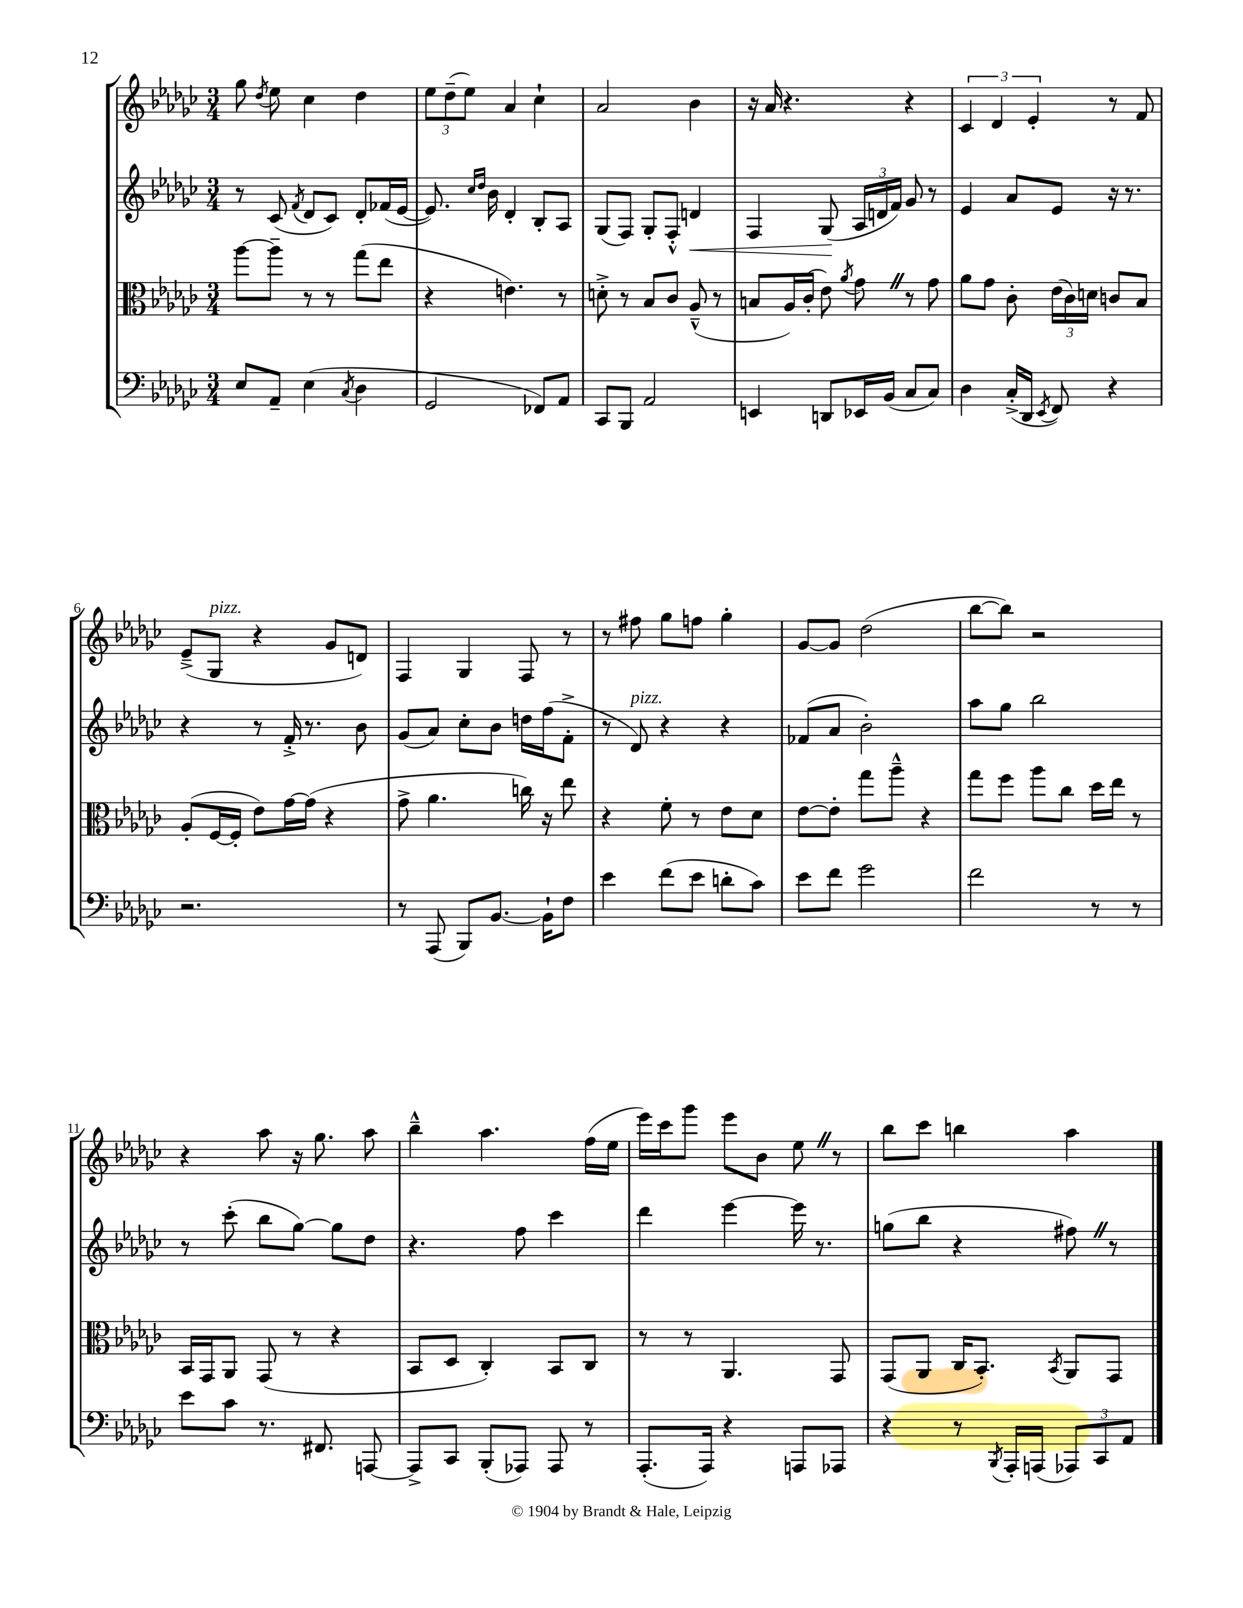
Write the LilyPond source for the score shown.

<<
\new StaffGroup <<
\new Staff = "s0" {
    \clef treble \key ges \major \numericTimeSignature \time 3/4
    \autoBeamOff ges''8 \acciaccatura { des''8 } ees''8 ces''4 des''4 |
    \tuplet 3/2 { ees''8[ des''8--( ees''8]) } aes'4 ces''4-! |
    aes'2 bes'4 |
    r16 aes'16 r4. r4 |
    \tuplet 3/2 { ces'4 des'4 ees'4-. } r8 f'8 |
    ees'8[--->( ges8]^\markup { \italic "pizz." } r4 ges'8[ d'8]) |
    f4 ges4 f8 r8 |
    r8 fis''8 ges''8[ f''8] ges''4-. |
    ges'8[~ ges'8] des''2( |
    bes''8[~ bes''8]) r2 |
    r4 aes''8 r16 ges''8. aes''8 |
    bes''4---^ aes''4. f''16[( ees''16] |
    ees'''16[) ces'''16 ges'''8] ees'''8[ bes'8] ees''8 \once \override BreathingSign.text = \markup { \musicglyph "scripts.caesura.straight" } \breathe r8 |
    bes''8[ ces'''8] b''4 aes''4 \bar "|." |
}
\new Staff = "s1" {
    \clef treble \key ges \major \numericTimeSignature \time 3/4
    \autoBeamOff r8 ces'8( \acciaccatura { f'8 } des'8[ ces'8]) des'8[-. fes'16( ees'16]~ |
    ees'8.) \grace { ces''16[ des''16] } bes'16 des'4-. bes8[-. aes8] |
    ges8[( f8]) ges8[-. f8]-.-^ d'4\< |
    f4 ges8\!( \tuplet 3/2 { aes16[ d'16 f'16]) } ges'8 r8 |
    ees'4 aes'8[ ees'8] r16 r8. |
    r4 r8 f'16-.-> r8. bes'8 |
    ges'8[( aes'8]) ces''8[-. bes'8] d''16[ f''16( f'8]-.-> |
    r8 des'8^\markup { \italic "pizz." }) r4 r4 |
    fes'8[( aes'8] bes'2-.) |
    aes''8[ ges''8] bes''2 |
    r8 ces'''8-.( bes''8[ ges''8]~) ges''8[ des''8] |
    r4. f''8 ces'''4 |
    des'''4 ees'''4~ ees'''16 r8. |
    g''8[( bes''8] r4 fis''8) \once \override BreathingSign.text = \markup { \musicglyph "scripts.caesura.straight" } \breathe r8 \bar "|." |
}
\new Staff = "s2" {
    \clef alto \key ges \major \numericTimeSignature \time 3/4
    \autoBeamOff aes''8[~ aes''8]-- r8 r8 ges''8[( ees''8] |
    r4 e'4.) r8 |
    d'8-.-> r8 bes8[ ces'8] aes8---^( r8 |
    b8[ aes16) ces'16]-.( ees'8) \acciaccatura { aes'8 } ges'8 \once \override BreathingSign.text = \markup { \musicglyph "scripts.caesura.straight" } \breathe r8 ges'8 |
    aes'8[ ges'8] ces'8-. \tuplet 3/2 { ees'16[( ces'16) d'16] } c'8[ bes8] |
    aes8[-.( f16~ f16]-. ees'8[) ges'16~ ges'16]( r4 |
    ges'8-> aes'4. c''16) r16 ees''8 |
    r4 f'8-. r8 ees'8[ des'8] |
    ees'8[~ ees'8]-. ges''8[ aes''8]---^ r4 |
    ges''8[ f''8] aes''8[ ces''8] des''16[ ees''16] r8 |
    bes,16[ ges,16 aes,8] ges,8( r8 r4 |
    bes,8[ des8] ces4-.) bes,8[ ces8] |
    r8 r8 aes,4. ges,8 |
    ges,8[( aes,8] ces16[ bes,8.]-.) \acciaccatura { bes,8 } aes,8[ ges,8] \bar "|." |
}
\new Staff = "s3" {
    \clef bass \key ges \major \numericTimeSignature \time 3/4
    \autoBeamOff ees8[ aes,8]-- ees4( \acciaccatura { ces8 } des4 |
    ges,2 fes,8[) aes,8] |
    ces,8[ bes,,8] aes,2 |
    e,4 d,8[ ees,16 bes,16]( ces8[ ces8]) |
    des4 ces16[-.->( des,16] \acciaccatura { ees,8 } f,8) r4 |
    r2. |
    r8 aes,,8( bes,,8[) bes,8.]~ bes,16[-! f8] |
    ees'4 f'8[( ees'8] d'8[-. ces'8]) |
    ees'8[ f'8] ges'2 |
    f'2 r8 r8 |
    ees'8[ ces'8] r8. fis,8. a,,8~ |
    a,,8[-> ces,8] bes,,8[-.( aes,,8]) aes,,8 r8 |
    aes,,8.[-.( aes,,16]) r4 a,,8[ aes,,8] |
    r4 r8 \acciaccatura { bes,,8 } aes,,16[-. a,,16]( \tuplet 3/2 { aes,,8[) ces,8 aes,8] } \bar "|." |
}
>>
>>
